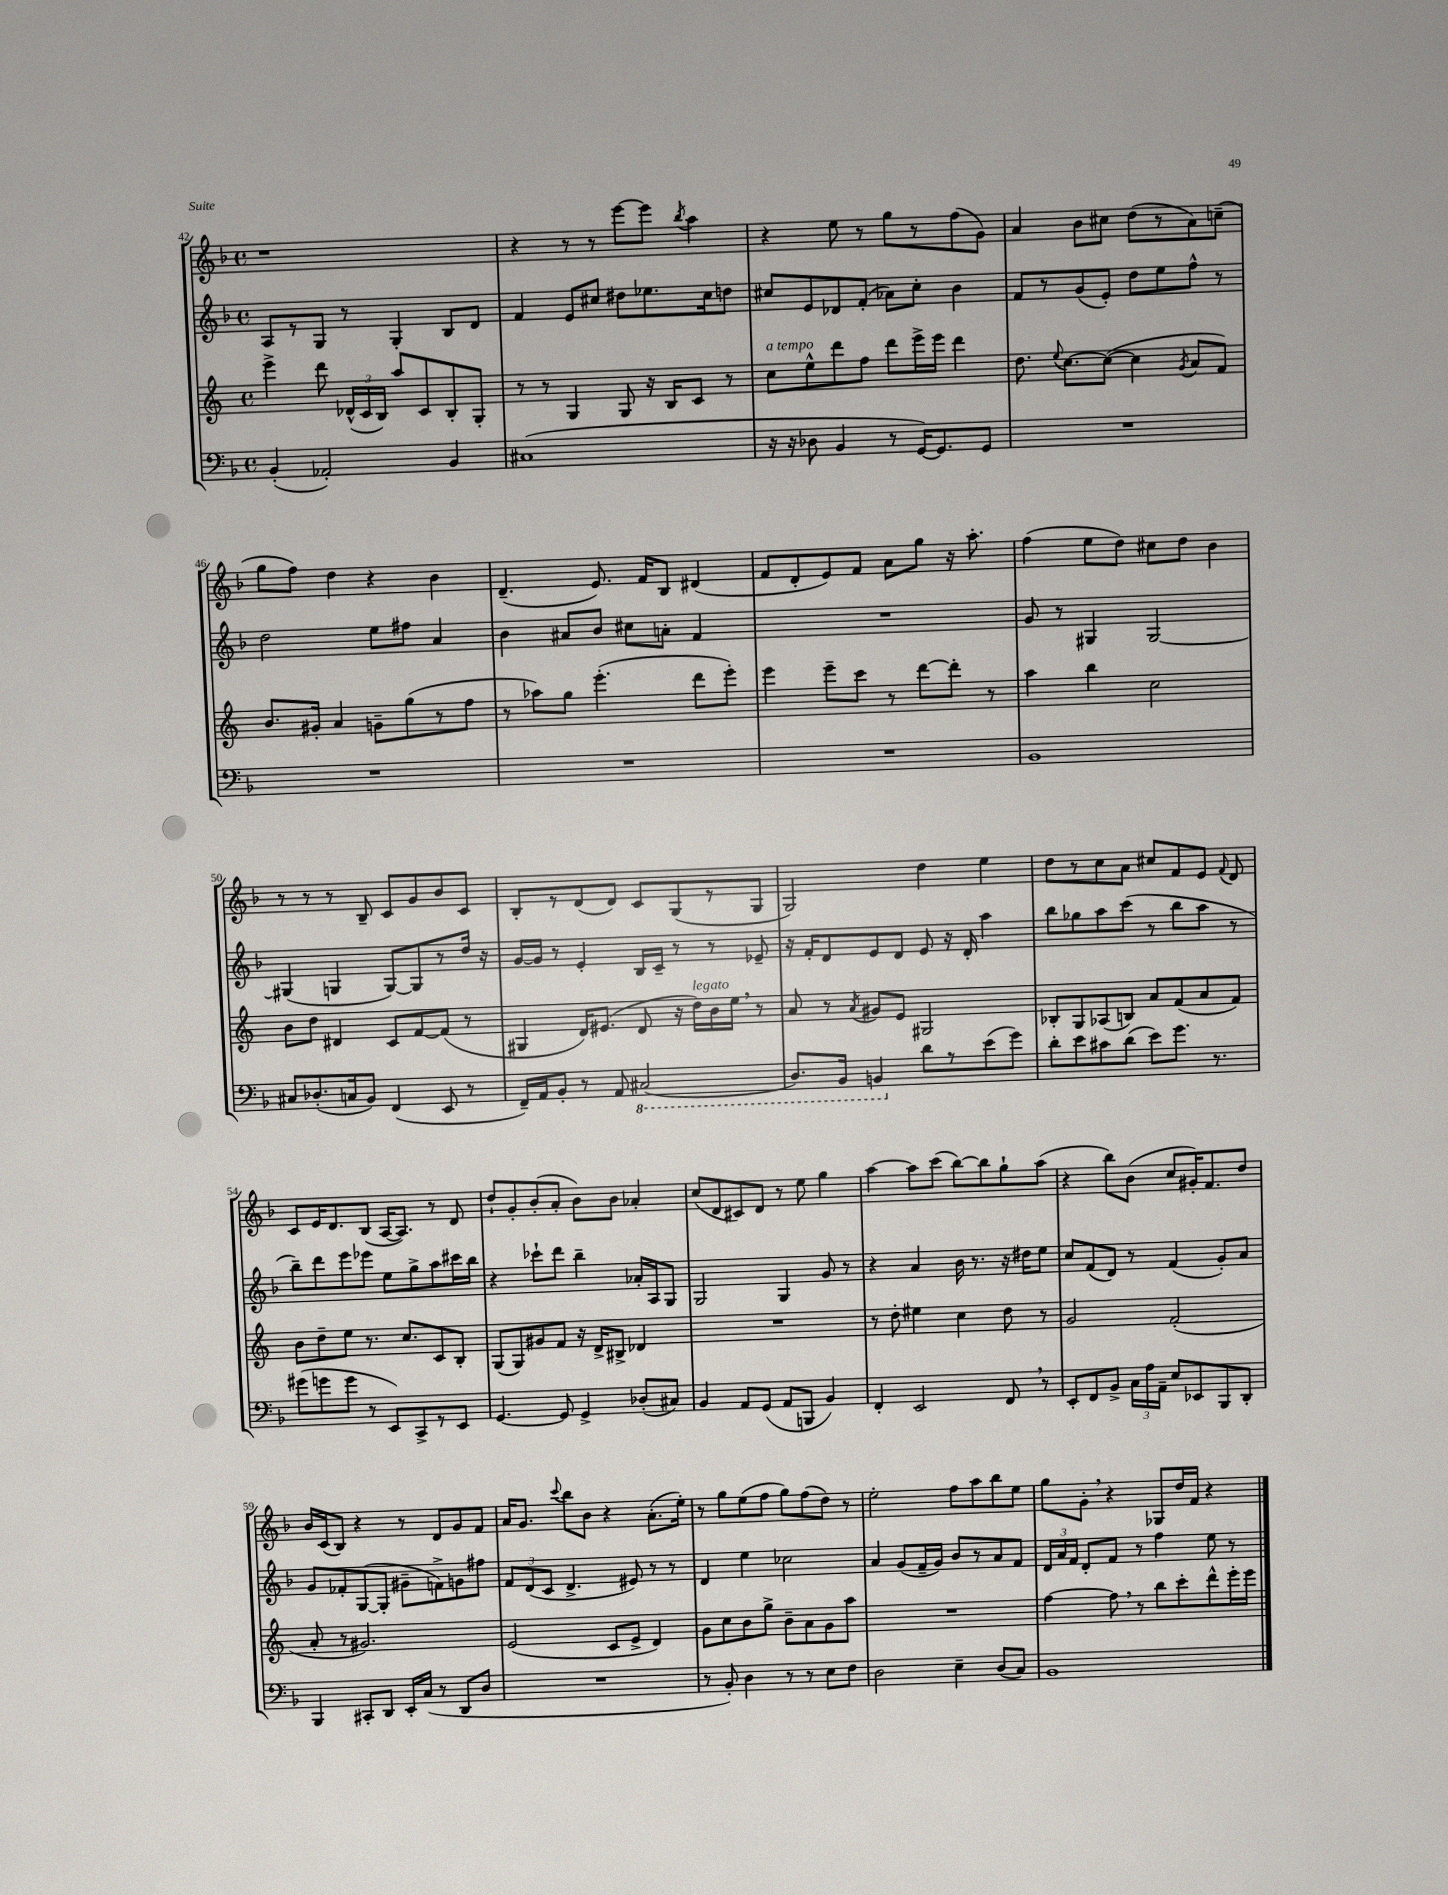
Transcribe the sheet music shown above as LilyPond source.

<<
\new StaffGroup <<
\new Staff = "s0" {
    \clef treble \key f \major \defaultTimeSignature \time 4/4
    \autoBeamOff r1 |
    r4 r8 r8 e'''8[~ e'''8] \acciaccatura { bes''8 } a''4 |
    r4 e''8 r8 g''8[ r8 f''8( g'8]) |
    a'4 bes'8[ cis''8] d''8[( r8 a'8) c''8]--( |
    g''8[ f''8]) d''4 r4 bes'4 |
    d'4.--( e'8.) f'16[ bes8] dis'4( |
    f'8[ d'8-. e'8) f'8] a'8[ g''8] r16 a''8.-. |
    f''4( e''8[ d''8]) cis''8[ d''8] bes'4 |
    r8 r8 r8 bes8-- c'8[ g'8 bes'8 c'8] |
    bes8[-. r8 d'8( d'8]) c'8[ g8( r8 g8] |
    g2) d''4 e''4 |
    d''8[ r8 c''8 a'8] cis''8[ f'8 e'8] \appoggiatura { f'8 } d'8 |
    c'8[ e'16 d'8. bes8]( a16[~ a8.]) r8 d'8 |
    d''8[-! g'8-. bes'8-.( a'8]-. bes'8[) bes'8] aes'4-. |
    c''8[( d'8 cis'8) d'8] r8 e''8 g''4 |
    a''4~ a''8[ c'''8]( bes''8[~) bes''8 g''8-! a''8]( |
    r4 bes''8[) bes'8]( c''8[ gis'16-.) f'8. d''8] |
    bes'16[ c'16( bes8]) r4 r8 d'8[ g'8 f'8] |
    a'16[ g'8.] \appoggiatura { c'''8 } bes''8[ bes'8] r4 a'8.[-.( e''16]-.) |
    r8 g''8[ e''8( f''8] g''8[) f''8( d''8]) r8 |
    e''2-. f''8[ a''8 bes''8 e''8] |
    g''8[ g'8]-. \breathe r4 ges8[ d''16 f'16] r4 \bar "|." |
}
\new Staff = "s1" {
    \clef treble \key f \major \defaultTimeSignature \time 4/4
    \autoBeamOff a8[ r8 g8] r8 g4-. bes8[ d'8] |
    f'4 e'8[ cis''8] dis''8[ ees''8. cis''16 d''8] |
    cis''8[ e'8 des'8 f'8]-.( aes'8[) cis''8]-. bes'4 |
    f'8[ r8 g'8( e'8]-.) d''8[ e''8 f''8]-^ r8 |
    d''2 e''8[ fis''8] a'4 |
    bes'4 ais'8[ bes'8] cis''8[ a'8]-. f'4 |
    R1 |
    g'8 r8 gis4 gis2~ |
    gis4( g4 g8[~) g8 r8 d''16] r16 |
    g'16[~ g'16] r8 e'4-. bes16[ c'16]-- r8 r8 ees'8-- |
    r16 f'16[-. d'8 e'8 d'8] e'8 r16 d'16-. a''4 |
    bes''8[ ges''8 a''8 c'''8]( r8 bes''8[ a''8] r8 |
    bes''8[--) d'''8 e'''8 ees'''8] e''8[ g''8-> a''8 cis'''16 bes''16] |
    r4 ces'''8[-! d'''8] bes''4-- aes'16[-. a16 g8] |
    g2 g4 g'8 r8 |
    r4 a'4 bes'16 r8. r16 dis''16[ e''8] |
    c''8[ f'8( d'8]) r8 f'4( g'8[-.) a'8] |
    g'8[ fes'8-. g8~( g8]-. gis'8[-- f'8->) g'8 fis''8] |
    \tuplet 3/2 { f'8[ d'8( c'8] } d'4.-> eis'8) r8 r8 |
    d'4 e''4 ces''2 |
    a'4 g'8[( f'16-- g'16]) bes'8[ r8 a'8 f'8] |
    \tuplet 3/2 { d'16[ a'16 f'16] } d'8[-. f'8] r8 f''4 e''8 r8 \bar "|." |
}
\new Staff = "s2" {
    \clef treble \key c \major \defaultTimeSignature \time 4/4
    \autoBeamOff e'''4-> d'''8 \tuplet 3/2 { des'16[-^( c'16 b16]) } a''8[ c'8 b8-. g8]-. |
    r8 r8 g4 g8 r16 b16[ c'8] r8 |
    c''8[^\markup { \italic "a tempo" } e''8-^ d'''8 f''8] d'''8[ e'''16-> e'''16] d'''4 |
    d''8. \appoggiatura { e''8 } c''8.[~ c''8]~( c''4 \acciaccatura { g'8 } a'8[ f'8]) |
    b'8.[ gis'16]-. a'4 g'8[-- g''8( r8 f''8] |
    r8 aes''8[) g''8] e'''4.-.( d'''8[ e'''8]-.) |
    e'''4 e'''8[-- c'''8] r8 d'''8[~ d'''8]-. r8 |
    a''4 b''4 c''2 |
    b'8[ d''8] dis'4 c'8[ f'8~ f'8]( r8 |
    gis4 d'16[) eis'8.]( d'8 r16 d''16[^\markup { \italic "legato" }) b'16 e''16] \breathe r8 |
    a'8 r8 \acciaccatura { a'8 } gis'8[ e'8] gis2 |
    bes8[-. g8 aes8( b8]) a'8[ f'8( a'8 f'8]) |
    b'8[ d''8-- e''8] r8. c''8.[ c'8 b8]-. |
    g8[( g8) gis'8 f'8] r16 d'16[-> bis8]-> des'4 |
    R1 |
    r8 d''8-. eis''4 c''4 d''8 r8 |
    g'2 f'2-.( |
    a'8-. r8 gis'2.) |
    e'2( c'8[ e'8]-> d'4) |
    g'8[ c''8 b'8 g''8]-> b'8[-- a'8 g'8 a''8] |
    R1 |
    f''4~ f''8 \breathe r8 b''8[ c'''8-. d'''8-^ e'''16-. e'''16] \bar "|." |
}
\new Staff = "s3" {
    \clef bass \key f \major \defaultTimeSignature \time 4/4
    \autoBeamOff bes,4-.( aes,2-.) bes,4 |
    cis1( |
    r16 r16 des8 bes,4 r8 g,16[~) g,8. g,8] |
    R1 |
    R1 |
    R1 |
    R1 |
    bes,1 |
    cis8[ des8.-.( c16 bes,8]) f,4( e,8 r8 |
    f,16[--) a,16 bes,8]-. r8 a,8 \ottava #-1 cis,2( |
    d,8.[) bes,,16] b,,4 \ottava #0 d'8[ r8 e'8( g'8]) |
    d'8[-. e'8 cis'8 d'8]( e'8[) g'8.] r8. |
    gis'8[( g'8 g'8] r8 e,8[) c,8-> r8 e,8] |
    g,4.~ g,8 g,4-> des8[-.( cis8]) |
    bes,4 a,8[ g,8]( a,8[ b,,8] bes,4) |
    f,4-. e,2 f,8 \breathe r8 |
    e,8[-. f,8 bes,8]-> \tuplet 3/2 { c16[ a16 a,16]-- } e8[ ees,8 bes,,8 d,8]-. |
    bes,,4 cis,8[-. d,8] e,16[-. c16]( r8 d,8[ d8] |
    R1 |
    r8 bes,8-.) d4 r8 r8 e8[ f8] |
    d2 e4-- d8[( c8]) |
    bes,1 \bar "|." |
}
>>
>>
\layout { \context { \Score currentBarNumber = #42 } }
